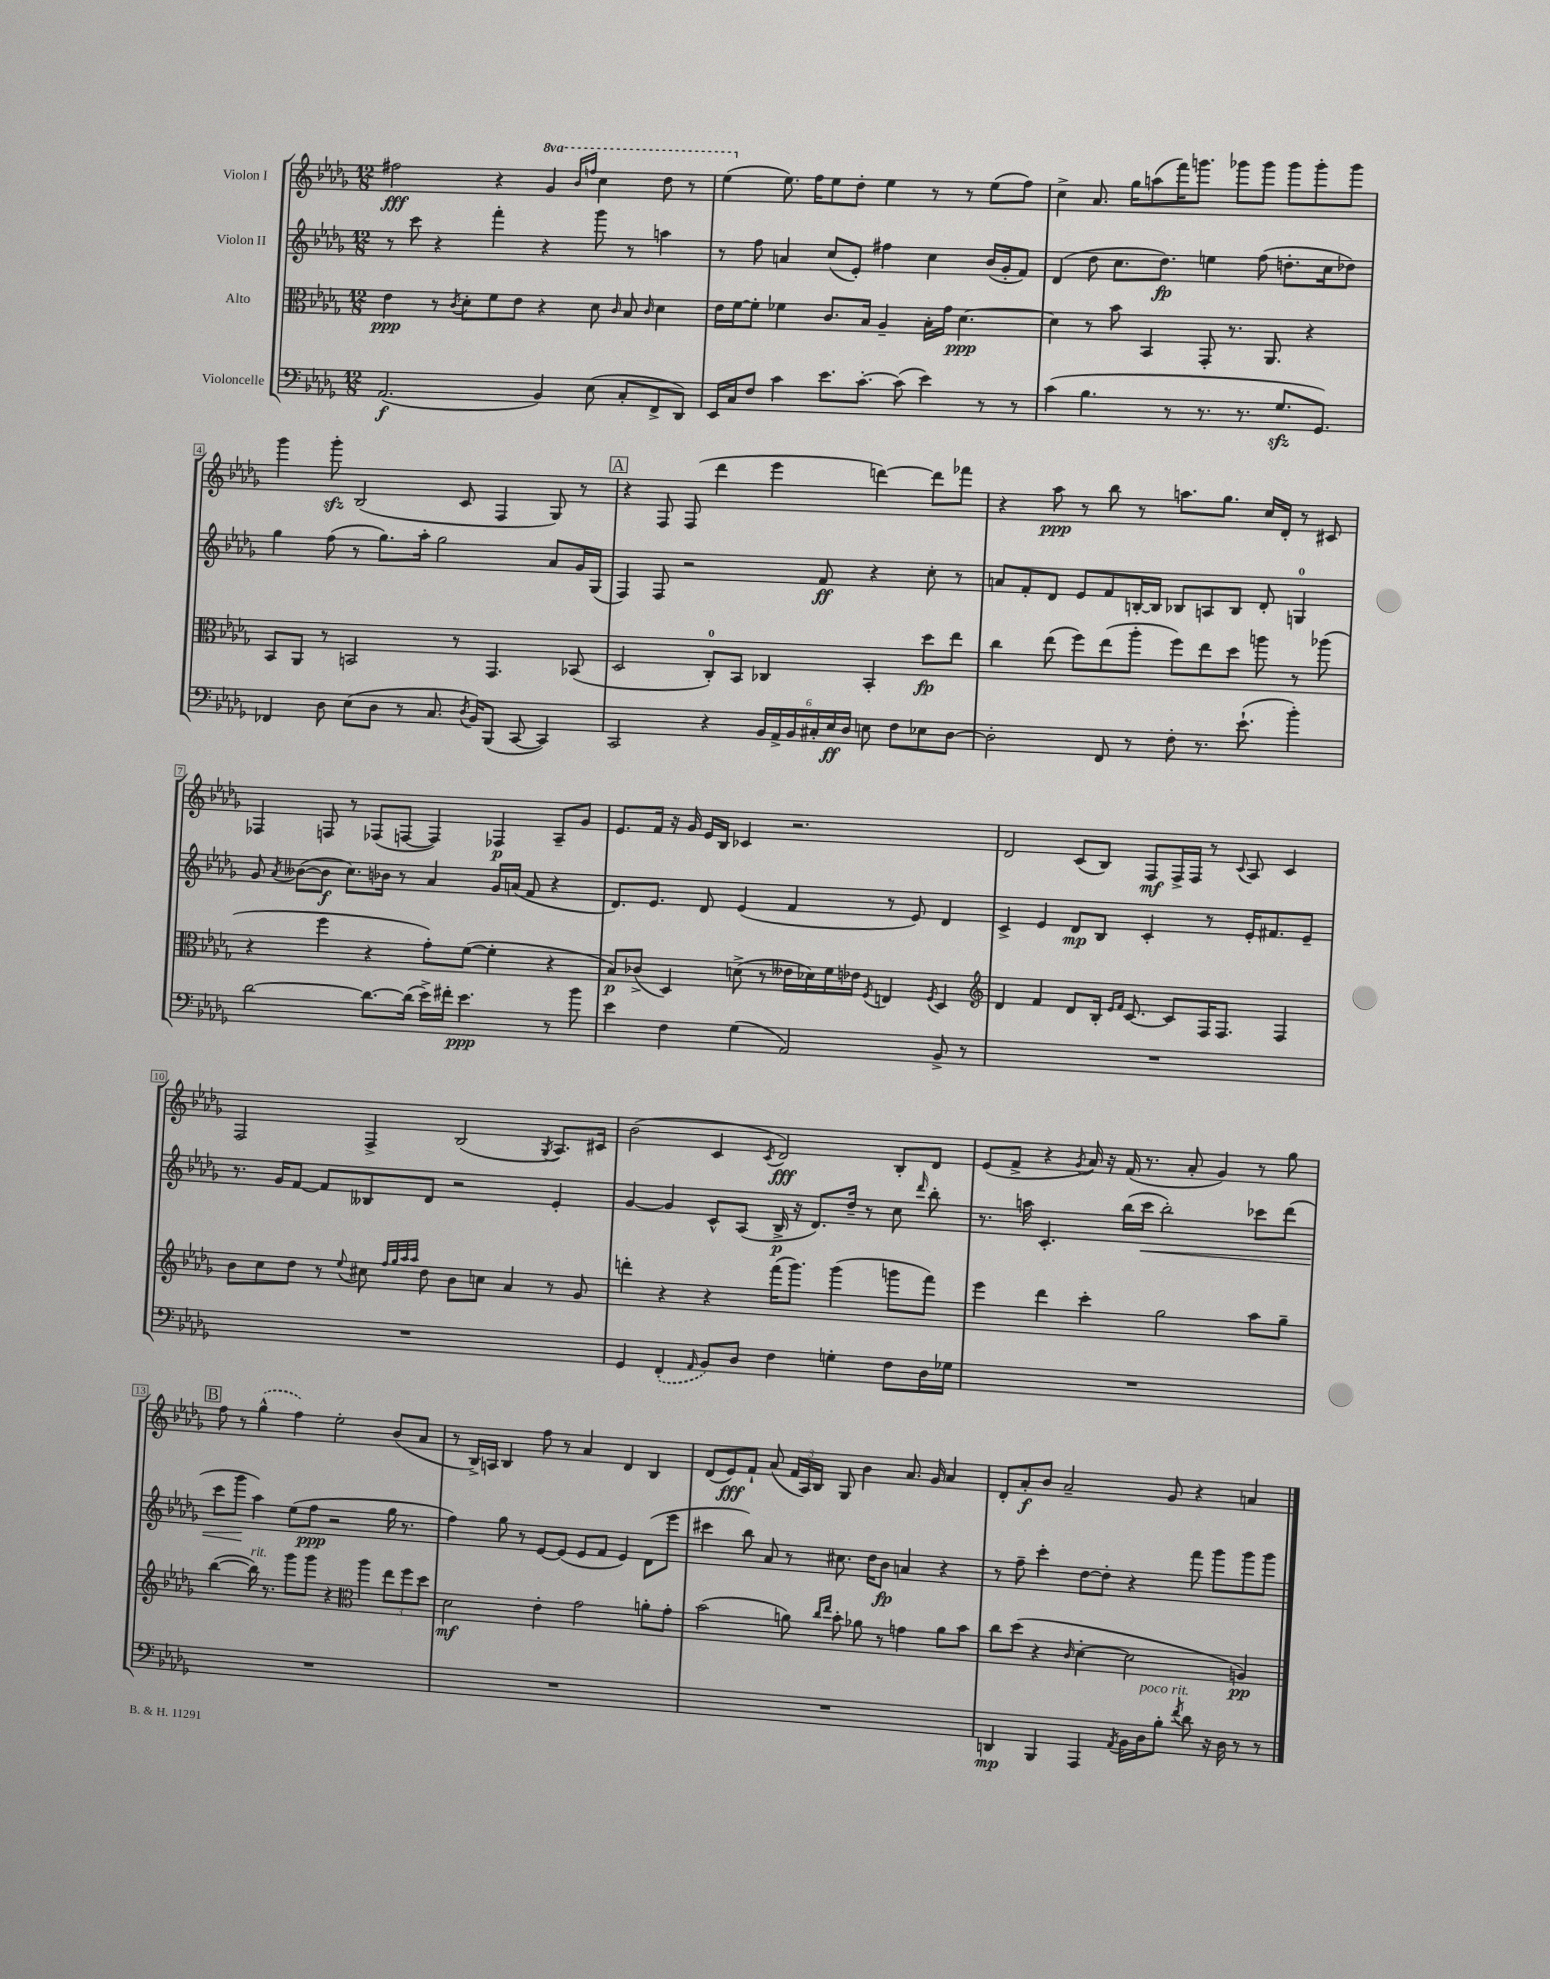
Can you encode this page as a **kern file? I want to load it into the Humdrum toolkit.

**kern	**kern	**kern	**kern
*staff4	*staff3	*staff2	*staff1
*clefF4	*clefC3	*clefG2	*clefG2
*k[b-e-a-d-g-]	*k[b-e-a-d-g-]	*k[b-e-a-d-g-]	*k[b-e-a-d-g-]
*M12/8	*M12/8	*M12/8	*M12/8
(2.AA-	4e-	8r	2ff#
.	.	8ccc	.
.	8r	4r	.
.	8qc	.	.
.	8d-'	.	.
.	8f	4fff'	4r
.	8e-	.	.
4BB-)	4r	4r	4gg-
.	.	.	16qqbb-
.	.	.	16qqfff
(8E-	8d-	8ggg-	4ccc
.	16qqc	.	.
8C'	8B-	8r	.
.	16qqc	.	.
8FF^	4d-	4aa	8ddd-
8DD-)	.	.	8r
=	=	=	=
16EE-	16e-	8r	(4eee-
16C	[16f	.	.
8F	8f']	8ff	.
4c	4f-	4a	8.ee-)
.	.	.	16ff
8.e-	8.c	(8cc	8ee-
.	.	8e-')	8dd-'
[8.c'	16B-	.	.
.	4A-~	4ff#	4ee-
(8c]	.	.	.
4e-)	16B-'	4cc	8r
.	16g-	.	.
.	[4.d-	.	8r
8r	.	(16b-	(8ee-
.	.	16g-'	.
8r	.	8f)	8ff)
=	=	=	=
(4c	4d-]	(4d-	4cc^
4.B-	8r	8dd-	8.a-
.	8b-	8.cc	.
.	.	.	16gg-
.	4BB-	.	(8aa
.	.	8.dd-)	.
8r	.	.	16fff)
.	.	.	8.ggg
8.r	8GG-'	4ee	.
.	8.r	.	8ggg-
8.r	.	.	.
.	.	(8ff	8ggg-
.	8.AA-	.	.
8.G-	.	8.dd'	8ggg-
.	4r	.	8ggg-'
8.GG-)	.	16cc	.
.	.	8dd-)	8ggg-
=	=	=	=
4FF-	8BB-	4gg-	4ggg-
.	8AA-	.	.
8D-	8r	(8ff	8ggg-'
(8E-	2BB	8r	(2B-
8D-	.	8.gg-)	.
8r	.	.	.
.	.	16aa-'	.
8.C	.	2gg-	.
.	8r	.	8c
8qD-	.	.	.
16BB-)	.	.	.
(8BBB-	4.GG-	.	4F
[8CC	.	.	.
4CC])	.	8a-	8G-)
.	(8BB-	16g-	8r
.	.	(16G-	.
=	=	=	=
2CC	2D-	4F)	4r
.	.	8F	8F
.	.	2r	(8F
4r	8C')	.	4ddd-
.	8BB-	.	.
24BB-	4C-	.	4eee-
24AA-^	.	.	.
24BB-	.	.	.
24C#'	.	8f	.
24E-	.	.	.
24D-	.	.	.
8E	4BB-'	4r	[4ddd)
8F	.	.	.
8E-	8dd-	8cc'	8ddd]
[8D-	8ee-	8r	8fff-
=	=	=	=
2D-']	4cc	8a	4r
.	.	8f'	.
.	(8ee-	8d-	8aa-
.	8ff)	8e-	8r
8FF	(8ee-	8f	8bb-
8r	8aa-'	[16B'	8r
.	.	16B]	.
8F'	8ff)	8B-	8.aa
8.r	8ee-	8A	.
.	.	.	8.gg-
.	8dd-	8B-	.
(8.e-`	.	.	.
.	8aa	8d-'	16cc
.	.	.	16d-'
4b-')	8r	4G	8r
.	(8aa-	.	8c#
=	=	=	=
[2d-	4r	8g-	4F-
.	.	8qa-	.
.	.	([8b--	.
.	4ff	8b--]	8F
.	.	8.cc)	8r
8.d-_	4r	.	(8F-
.	.	16b-	.
.	.	8r	[8F
(16d-]	.	.	.
16e-^)	8g-')	4a-	4F])
16f#'	.	.	.
4.e-	([8f	.	.
.	4f']	16g-	4F-
.	.	(16a	.
.	.	8f	.
8r	4r	4r	8A-~
8b-	.	.	8g-
=	=	=	=
4e-	8B-)	8.d-)	8.e-
.	(8c-^	.	.
.	.	8.e-	16f
4F	4D-)	.	16r
.	.	.	16g-
.	.	8d-	16e-
.	.	.	16B-
(4G-	(8d^	(4e-	4c-
.	8r	.	.
2AA-)	16e--	4f	2.r
.	16d-)	.	.
.	16f	.	.
.	16e-	.	.
.	8qF	.	.
.	4E	8r	.
.	.	8e-)	.
.	8qF	.	.
8BB-^	4D-	4d-	.
8r	.	.	.
=	=	=	=
*	*clefG2	*	*
1.r	4d-	4c^	2d-
.	4f	4e-	.
.	8d-	8d-	(8c
.	16B-'	8B-	8B-)
.	16qqe-	.	.
.	16qqf	.	.
.	[8.c	.	.
.	.	4c'	8F
.	8c]	.	16F^
.	.	.	16F
.	16F	8r	8r
.	8.F	.	.
.	.	.	8qqc
.	.	16e-'	8A-
.	.	8.f#	.
.	4F	.	4c
.	.	8e-~	.
=	=	=	=
1.r	8b-	8.r	2F
.	8cc	.	.
.	.	16g-	.
.	8dd-	[8f	.
.	8r	8f]	.
.	8qqee-	.	.
.	8cc#	8B--	4F^
.	32qqff	.	.
.	32qqgg-	.	.
.	32qqaa-	.	.
.	32qqaa-	.	.
.	8dd-	8d-	.
.	8b-	2r	(2B-
.	8cc	.	.
.	4a-	.	.
.	.	.	8qG-
.	8r	4e-'	8.A-)
.	8g-	.	.
.	.	.	16c#
=	=	=	=
4GG-	4ddd'	[4g-	(2b-
(4FF'	4r	4g-]	.
16qqAA-	.	.	.
8BB-)	4r	8c^^	4c
8D-	.	(8A-	.
.	.	.	8qc
4F	(16fff	16B-^	2d-)
.	8.ggg-)	16r	.
.	.	8.d-)	.
4G'	(4ggg-	.	.
.	.	16dd-~	.
.	.	8r	.
8F	8ggg	8cc	8B-'
.	.	16qqddd-	.
16D-	8fff)	8bb-'	8d-
16G-	.	.	.
=	=	=	=
1.r	4eee-	8.r	(8e-
.	.	.	8f^
.	.	16aa	.
.	4ddd-	4.c'	4r
.	.	.	8qg-
.	4ccc'	.	16a-)
.	.	.	16r
.	.	(16bb-	(16f
.	.	16ccc	8.r
.	2gg-	2bb-')	.
.	.	.	8a-'
.	.	.	4g-)
.	8aa-	8ccc-	8r
.	8gg-~	(8ddd-	8gg-
=	=	=	=
1.r	([4bb-	8ccc	8ff
.	.	8ggg-	8r
.	16bb-])	4aa-)	(4gg-^^
.	8.r	.	.
.	8ggg-	(8ee-	4ff)
.	8ggg-	8ff	.
.	4r	2r	2ee-'
*	*clefC3	*	*
.	4aa-	.	.
.	12ee-	16gg-	(8b-
.	.	8.r	.
.	12ff	.	.
.	.	.	8a-
.	12dd-	.	.
=	=	=	=
1.r	2d-	4ff)	8r
.	.	.	16B-^)
.	.	.	16A
.	.	8gg-	4B-
.	.	8r	.
.	4e-'	[8e-	8ff
.	.	(8e-]	8r
.	2g-	8e-	4a-
.	.	8f	.
.	.	4e-)	4d-
.	8a'	(8d-	4B-
.	8g-'	8eee-	.
=	=	=	=
1.r	(2b-	4ccc#	(8d-
.	.	.	8e-)
.	.	8bb-)	8f`
.	.	8a-	(8a-
.	8a)	8r	24f
.	.	.	24A-)
.	.	.	24B-
.	16qqcc	.	.
.	16qqee-	.	.
.	8b-'	8.cc#	8G-
.	8a-	.	4b-
.	.	16dd-	.
.	8r	8b-	.
.	4g	4a	8.a-
.	.	.	16g-
.	8a-	4r	4a-
.	8b-	.	.
=	=	=	=
4DD	8cc	8r	8d-'
.	(8dd-	8ff~	8a-'
4BBB-	4r	4ccc'	8b-
.	.	.	2a-~
.	16qqc	.	.
4AAA-	[4d-'	[8dd-	.
.	.	8dd-']	.
8qAA-	.	.	.
16BB-	2d-]	4r	.
16D-	.	.	.
8B-'	.	.	8g-
8qf	.	.	.
8d-	.	8fff	4r
16r	.	8ggg-	.
16D-	.	.	.
8r	4A)	8ggg-	4a
8r	.	8ggg-	.
==	==	==	==
*-	*-	*-	*-
